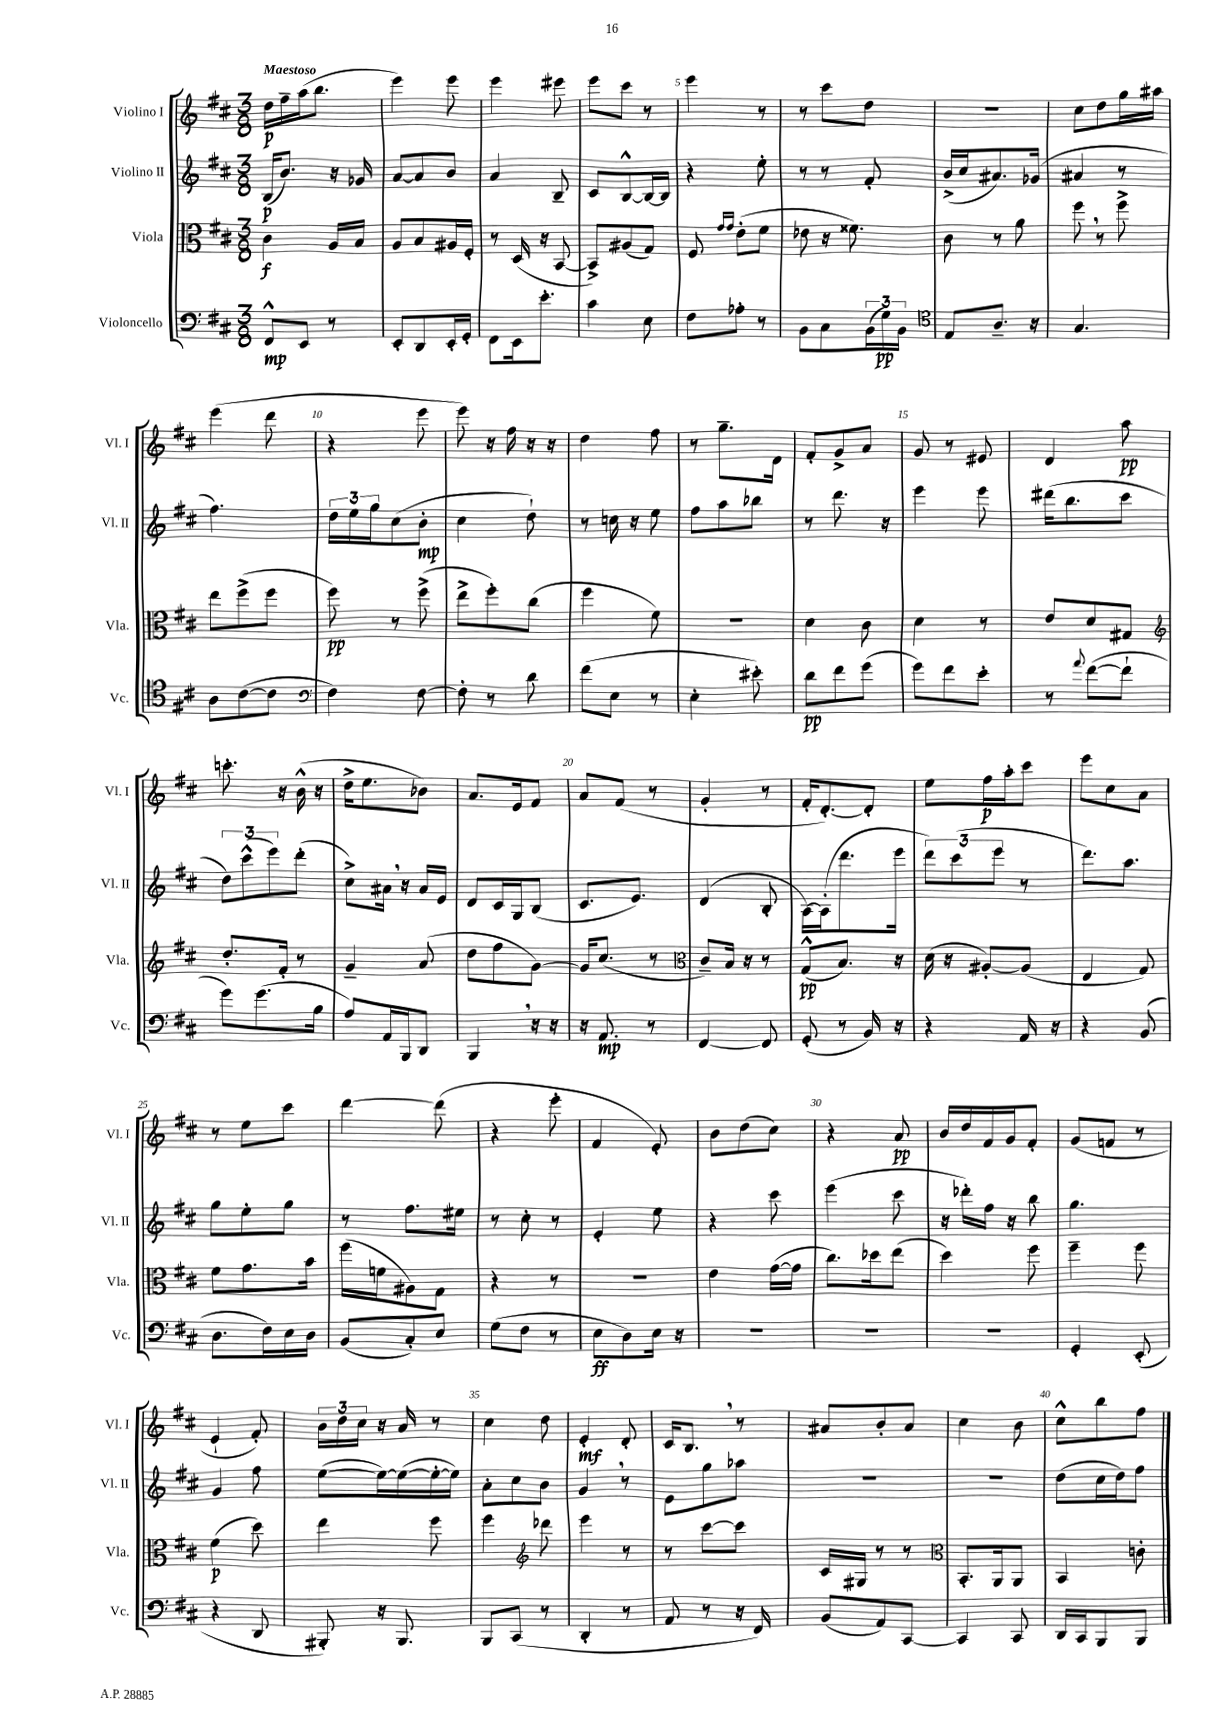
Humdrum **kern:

**kern	**kern	**kern	**kern
*staff4	*staff3	*staff2	*staff1
*clefF4	*clefC3	*clefG2	*clefG2
*k[f#c#]	*k[f#c#]	*k[f#c#]	*k[f#c#]
*M3/8	*M3/8	*M3/8	*M3/8
8FF#^^	4c#	(16B	16dd
.	.	8.b)	16ff#~
8EE	.	.	(16aa
.	.	.	8.bb
8r	16A	16r	.
.	16B	16g-	.
=	=	=	=
8EE'	8A	[8a	4eee)
8DD	8B	8a]	.
16EE'	16A#	8b	8eee
16GG'	16F#'	.	.
=	=	=	=
8FF#	8r	4a	4eee
16EE	(16D	.	.
8.e'	16r	.	.
.	[8BB	8B~	8eee#
=	=	=	=
4c#	8BB^])	8c#	8eee
.	(8A#	[8B^^	8ccc#
8E	8G)	16B_	8r
.	.	16B]	.
=	=	=	=
8F#	8F#	4r	4eee
.	16qqg	.	.
.	16qqg	.	.
8A-'	(8e'	.	.
8r	8f#	8ee'	8r
=	=	=	=
8BB	8e-	8r	8r
8C#	16r	8r	8ccc#
.	8.f##)	.	.
(24BB	.	8f#'	8dd
24G)	.	.	.
24BB	.	.	.
=	=	=	=
*clefC4	*	*	*
8E	8c#	(16b^	4.r
.	.	16cc#	.
8.A~	8r	8.a#)	.
.	8a	.	.
16r	.	(16g-	.
=	=	=	=
4.G	8ff#	4a#	8cc#
.	8r	.	8dd
.	8ff#^	8r	16gg
.	.	.	16aa#
=	=	=	=
8A	8ee	4.ff#)	(4eee
([8c#	(8ff#^	.	.
8c#]	8ff#	.	8ddd
=	=	=	=
*clefF4	*	*	*
4F#)	8ff#)	24dd	4r
.	.	24ee	.
.	.	24gg	.
.	8r	(8cc#	.
[8F#	(8ff#^	8b'	8eee
=	=	=	=
8F#']	8ee^	4cc#	8eee)
8r	8ff#')	.	16r
.	.	.	16ff#
8d	(8cc#	8dd`)	16r
.	.	.	16r
=	=	=	=
(8f#	4ff#	8r	4dd
8E	.	16cc	.
.	.	16r	.
8r	8f#)	8ee	8ff#
=	=	=	=
4E'	4.r	8ff#	8r
.	.	8aa	8.gg~
8e#')	.	8bb-	.
.	.	.	16d
=	=	=	=
8d	4d	8r	8f#'
8f#	.	8.ddd	8g^
(8g	8c#	.	8a
.	.	16r	.
=	=	=	=
8g)	4d	4eee	8g
8f#	.	.	8r
8e'	8r	8eee	8e#
=	=	=	=
8r	8e	(16ddd#	4d
.	.	8.bb	.
8qqa	.	.	.
([8f#	8d	.	.
8f#`]	8G#	8ccc#	8aa
=	=	=	=
*	*clefG2	*	*
8g)	8.dd'	12dd)	8.ccc'
.	.	(12ccc#^^	.
(8.g	.	.	.
.	.	12eee)	.
.	16f#'	.	16r
.	8r	(8ddd'	(16b^^
16B	.	.	16r
=	=	=	=
8A)	4g~	8cc#^)	16dd^
.	.	.	8.ee
16AA	.	16a#	.
16BBB	.	16r	.
8DD	(8a	16a#	8b-)
.	.	16e	.
=	=	=	=
4BBB	8dd	8d	8.a
.	8ff#	16c#	.
.	.	16G	16e
16r	[8g)	(8B	8f#
16r	.	.	.
=	=	=	=
16r	16g]	8.c#	8a
8.AA	(8.cc#	.	.
.	.	.	(8f#
.	.	8.e)	.
8r	8r	.	8r
=	=	=	=
*	*clefC3	*	*
[4FF#	8c#~)	(4d	4g'
.	16B	.	.
.	16r	.	.
8FF#]	8r	8B'	8r
=	=	=	=
(8GG'	(8G^^	[16A)	16f#'
.	.	(16A']	[8.d')
8r	8.B)	8.ddd	.
16BB)	.	.	8d']
16r	16r	16eee	.
=	=	=	=
4r	(16d	12ddd)	8ee
.	16r	.	.
.	.	(12ccc#	.
.	[8A#')	.	16ff#
.	.	12eee	.
.	.	.	16aa'
16AA	(8A#]	8r	8ccc#
16r	.	.	.
=	=	=	=
4r	4E	8.ddd)	8eee
.	.	.	8cc#
.	.	8.aa	.
(8BB	8G)	.	8a
=	=	=	=
8.D	8f#	8gg	8r
.	8.g	8ee'	8ee
16F#)	.	.	.
16E	.	8gg	8ccc#
16D	16b	.	.
=	=	=	=
(8BB	(16ff#	8r	[4ddd
.	16f	.	.
8C#')	8A#)	8.ff#	.
8E	8G	.	(8ddd]
.	.	16ee#	.
=	=	=	=
(8G	4r	8r	4r
8F#	.	8cc#'	.
8r	8r	8r	8eee'
=	=	=	=
8E	4.r	4e'	4f#
8D)	.	.	.
16E	.	8ee	8e')
16r	.	.	.
=	=	=	=
4.r	4e	4r	8b
.	.	.	(8dd
.	([16g	8ccc#	8cc#)
.	16g]	.	.
=	=	=	=
4.r	8.cc#)	(4eee	4r
.	16dd-	.	.
.	(8ee	8ccc#	8a
=	=	=	=
4.r	4dd)	16r	16b
.	.	16ddd-')	16dd
.	.	16ff#	16f#
.	.	16r	16g
.	8ff#	8bb	8f#'
=	=	=	=
4GG'	4ff#~	4.gg	(8g
.	.	.	8f
(8EE'	8ff#	.	8r
=	=	=	=
4r	(4f#	4g	4e`
8DD	8dd)	8ff#	8f#')
=	=	=	=
8BBB#')	4ee	([8ee	24b
.	.	.	24dd
.	.	.	24cc#
16r	.	16ee_)	16r
8.BBB#	.	(16ee_	16a
.	8ff#	16ee'_	8r
.	.	16ee])	.
=	=	=	=
8BBB	4ff#	8a'	4cc#
(8CC#	.	8cc#	.
*	*clefG2	*	*
8r	8ddd-	8b	8dd
=	=	=	=
4DD'	4eee	4g	4e'
8r	8r	8r	8d'
=	=	=	=
8AA	8r	8e	16c#
.	.	.	8.B
8r	[8ccc#	8gg	.
16r	8ccc#]	8aa-	8r
16FF#)	.	.	.
=	=	=	=
(8BB	16c#	4.r	8a#
.	16G#	.	.
8AA)	8r	.	8b'
[8CC#	8r	.	8a#
=	=	=	=
*	*clefC3	*	*
4CC#]	8.BB'	4.r	4cc#
.	16AA	.	.
8CC#	8AA	.	8b
=	=	=	=
16DD	4BB	(8dd	8cc#^^
16CC#	.	.	.
8BBB	.	16cc#	8bb
.	.	16dd)	.
8BBB	8c'	8ff#	8ff#
==	==	==	==
*-	*-	*-	*-
